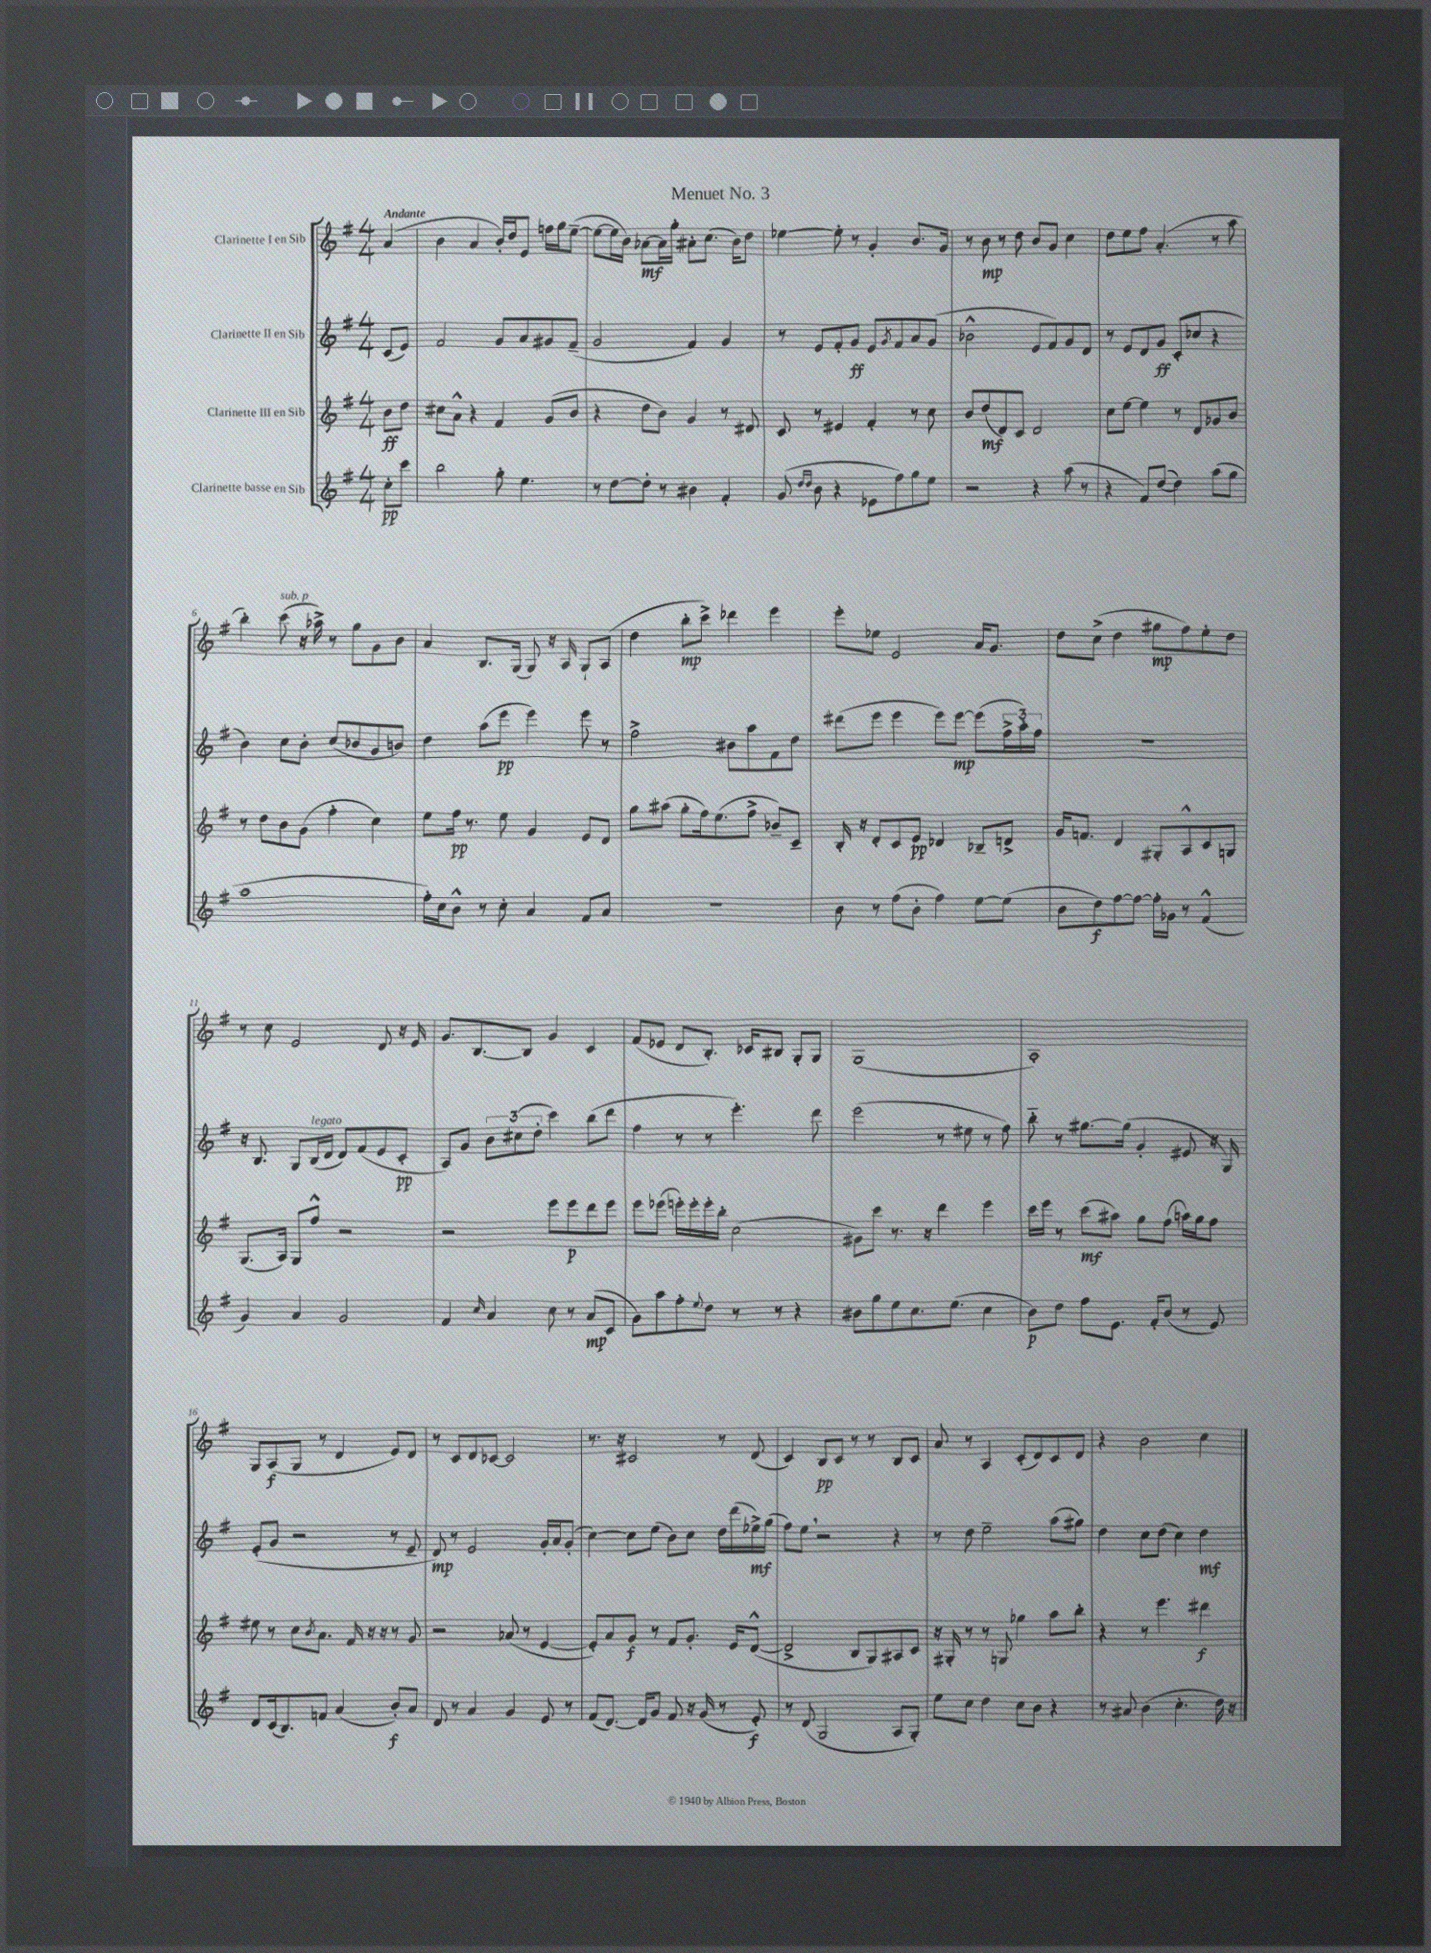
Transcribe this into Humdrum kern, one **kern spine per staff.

**kern	**kern	**kern	**kern
*staff4	*staff3	*staff2	*staff1
*clefG2	*clefG2	*clefG2	*clefG2
*k[f#]	*k[f#]	*k[f#]	*k[f#]
*M4/4	*M4/4	*M4/4	*M4/4
8cc'	8b	(8c	(4a
8ccc	8dd	8e)	.
=	=	=	=
2bb	8cc#	2f#	4b
.	8a^^	.	.
.	4r	.	4a
8gg'	4f#	8g	16b')
.	.	.	16dd
4.ee	.	8a	8e
.	(8g	8g#	16ff
.	.	.	16gg
.	8b	(8f#~	([8ee~
=	=	=	=
8r	4r	2g	8ee_
[8dd	.	.	16ee]
.	.	.	16b)
8dd']	8dd	.	[8a-
8r	8b)	.	16a-]
.	.	.	16gg'
4b#	4g	4f#)	8a#'
.	.	.	(8.cc
4f#'	8r	4g	.
.	.	.	16b)
.	8d#	.	8dd
=	=	=	=
(8g	8c	8r	[4ee-
16qqdd	.	.	.
16qqdd	.	.	.
8b	8r	8e	.
4r	4e#	8f#'	8ee-']
.	.	8g	8r
8e-	4f#'	8e	4g'
.	.	8qg	.
8ff#)	.	8f#	.
8gg	8r	8a	8.b
8ee	8cc	(8g	.
.	.	.	16g
=	=	=	=
2r	8b	2b-^^	8r
.	(8dd	.	8b
.	8d)	.	8r
.	8c	.	8dd
4r	2d	8e	8b
.	.	8f#)	8g
(8aa	.	8g	4cc
8r	.	8d	.
=	=	=	=
4r	8cc	8r	8dd
.	[8ee	8e	8ee
8f#)	4ee]	8d	8ff#
([8dd	.	8g	(4.a'
4dd])	8r	(8c'	.
.	8d	8cc-	.
(8aa	8g-	4r	8r
8gg	8b	.	8aa
=	=	=	=
1aa	8r	4b)	4bb')
.	8dd	.	.
.	8b	8cc	(8ccc
.	(8g	8b'	16r
.	.	.	16aa-^)
.	4ff#'	(8cc	8r
.	.	8b-	8gg
.	4cc)	8g	8g
.	.	8b)	8b
=	=	=	=
16ff#')	8ee	4dd	4a
16cc	.	.	.
8b^^	16ff#	.	.
.	8.r	.	.
8r	.	(8aa	8.B
8cc'	8ee	8eee	.
.	.	.	(16G
4a	4g	4eee)	8G)
.	.	.	16r
.	.	.	16A
8f#	8e	8eee	8G`
8a	8d	8r	(8A
=	=	=	=
1r	8gg	2ff#^	4dd
.	(8aa#	.	.
.	8gg'	.	8bb'
.	16ff#)	.	8ccc^)
.	(8.ee	.	.
.	.	8b#	4ddd-
.	8ff#^	8aa	.
.	8b-~)	8f#	4eee
.	8c~	8dd	.
=	=	=	=
8b	16B'	(8ddd#	8eee'
.	16r	.	.
8r	8d'	8eee	8ee-
(8ff#	8c	4eee	2e
8b'	8e	.	.
4ff#)	4d-	8eee)	.
.	.	[8eee	.
[8ee	8B-~	(8eee]	16a
.	.	.	8.g
(8ee]	8d^	24ff#^	.
.	.	24aa')	.
.	.	24ff#	.
=	=	=	=
8b	16g	1r	8dd
.	8.f	.	.
8dd)	.	.	(8cc^
[8ff#	4d	.	4dd
8ff#_	.	.	.
16ff#']	8G#'	.	8gg#
16g-	.	.	.
8r	8A^^	.	8ff#)
(4f#^^	8c	.	8ee'
.	8G	.	8dd
=	=	=	=
4g)	(8.G	16r	8r
.	.	8.B	.
.	.	.	8cc
.	16A)	.	.
4a	8G	8G	2e
.	8ff#^^	(16B	.
.	.	16d	.
2g	2r	8d)	.
.	.	(8f#	.
.	.	8e	8d
.	.	8c'	16r
.	.	.	16e
=	=	=	=
4f#	2r	8A)	8.g
.	.	8g	.
.	.	.	[8.B
16qqcc	.	.	.
4a	.	12b	.
.	.	(12cc#	.
.	.	.	8B]
.	.	12dd'	.
8cc	8eee	4ccc)	4g
8r	8eee	.	.
(8a	8ddd	(8bb	4c
8c	8eee	8ddd	.
=	=	=	=
8g)	8eee	4ff#	(8f#
8aa	(8eee-	.	8e-
8ff#'	16eee')	8r	8d
.	16eee'	.	.
8qqee	.	.	.
8dd	16eee'	8r	8.B')
.	16bb'	.	.
8r	(2cc	4.eee')	.
.	.	.	16c-
8r	.	.	8B#
4r	.	.	8G'
.	.	8ddd	8G
=	=	=	=
8b#	8g#)	(2eee	(1G
8gg	8ccc	.	.
8ee	8.r	.	.
8.cc	.	.	.
.	16r	.	.
.	4ddd	8r	.
(8.ee	.	.	.
.	.	8ee#	.
4cc	4eee	8r	.
.	.	8ff#)	.
=	=	=	=
8b)	16ccc	8bb'~	1A')
.	16eee	.	.
8dd	8r	8r	.
8ff#	(8ccc	[8.gg#	.
8.e	8aa#)	.	.
.	.	(16gg#]	.
.	8gg	4g'	.
16f#'	.	.	.
(8b	(8ff#	.	.
8r	16aa)	8e#	.
.	16gg	.	.
8e)	8ff#	16r	.
.	.	16G)	.
=	=	=	=
8d	8ee#	(8e'	8G
(16c	8r	8g	(8A
8.B)	.	.	.
.	8cc	2r	8G
.	8qb	.	.
8f	8.a	.	8r
(4a	.	.	4d
.	16f#	.	.
.	16r	.	.
.	16r	.	.
8b')	8r	8r	8e)
8a	8g	8e~	8d
=	=	=	=
8d	2r	8d)	8r
8r	.	8r	8c
4a	.	2e	8d
.	.	.	[8c-
4g	(8a-	.	2c-]
.	8r	.	.
8e	[4e	16g'	.
.	.	16a	.
8r	.	(8g'	.
=	=	=	=
(8f#	8e'])	[4cc)	8.r
[8.d)	8a	.	.
.	.	.	16r
.	8g	8cc]	2c#
16d]	.	.	.
8g	8r	(8ee	.
8f#	8f#	8b)	.
16r	8.g'	8cc	.
(16g	.	.	.
8r	.	16dd	8r
.	16e	(16ddd	.
8e')	([8d^^	16ee-^)	(8d
.	.	(16gg	.
=	=	=	=
8r	2d^]	8ff#)	4c)
(8d	.	8ee	.
2G	.	2r	8B
.	.	.	8c
.	8B	.	8r
.	8G)	.	8r
8A	8A#	4r	8B
8G')	8c	.	8c
=	=	=	=
8ee	16r	8r	8a
.	16G#'	.	.
8cc	8r	8dd	8r
4dd	8r	2ee~	4A
.	8G	.	.
8cc	4gg-	.	(8c'
8b	.	.	8d)
4r	8aa	(8aa	8c
.	8bb'	8gg#)	8d
=	=	=	=
8r	4r	4dd	4r
8a#	.	.	.
(4b	8r	8cc	2b
.	4.eee	(8dd	.
4.cc'	.	4cc)	.
.	4ddd#	4dd	4cc
16dd)	.	.	.
16r	.	.	.
==	==	==	==
*-	*-	*-	*-
